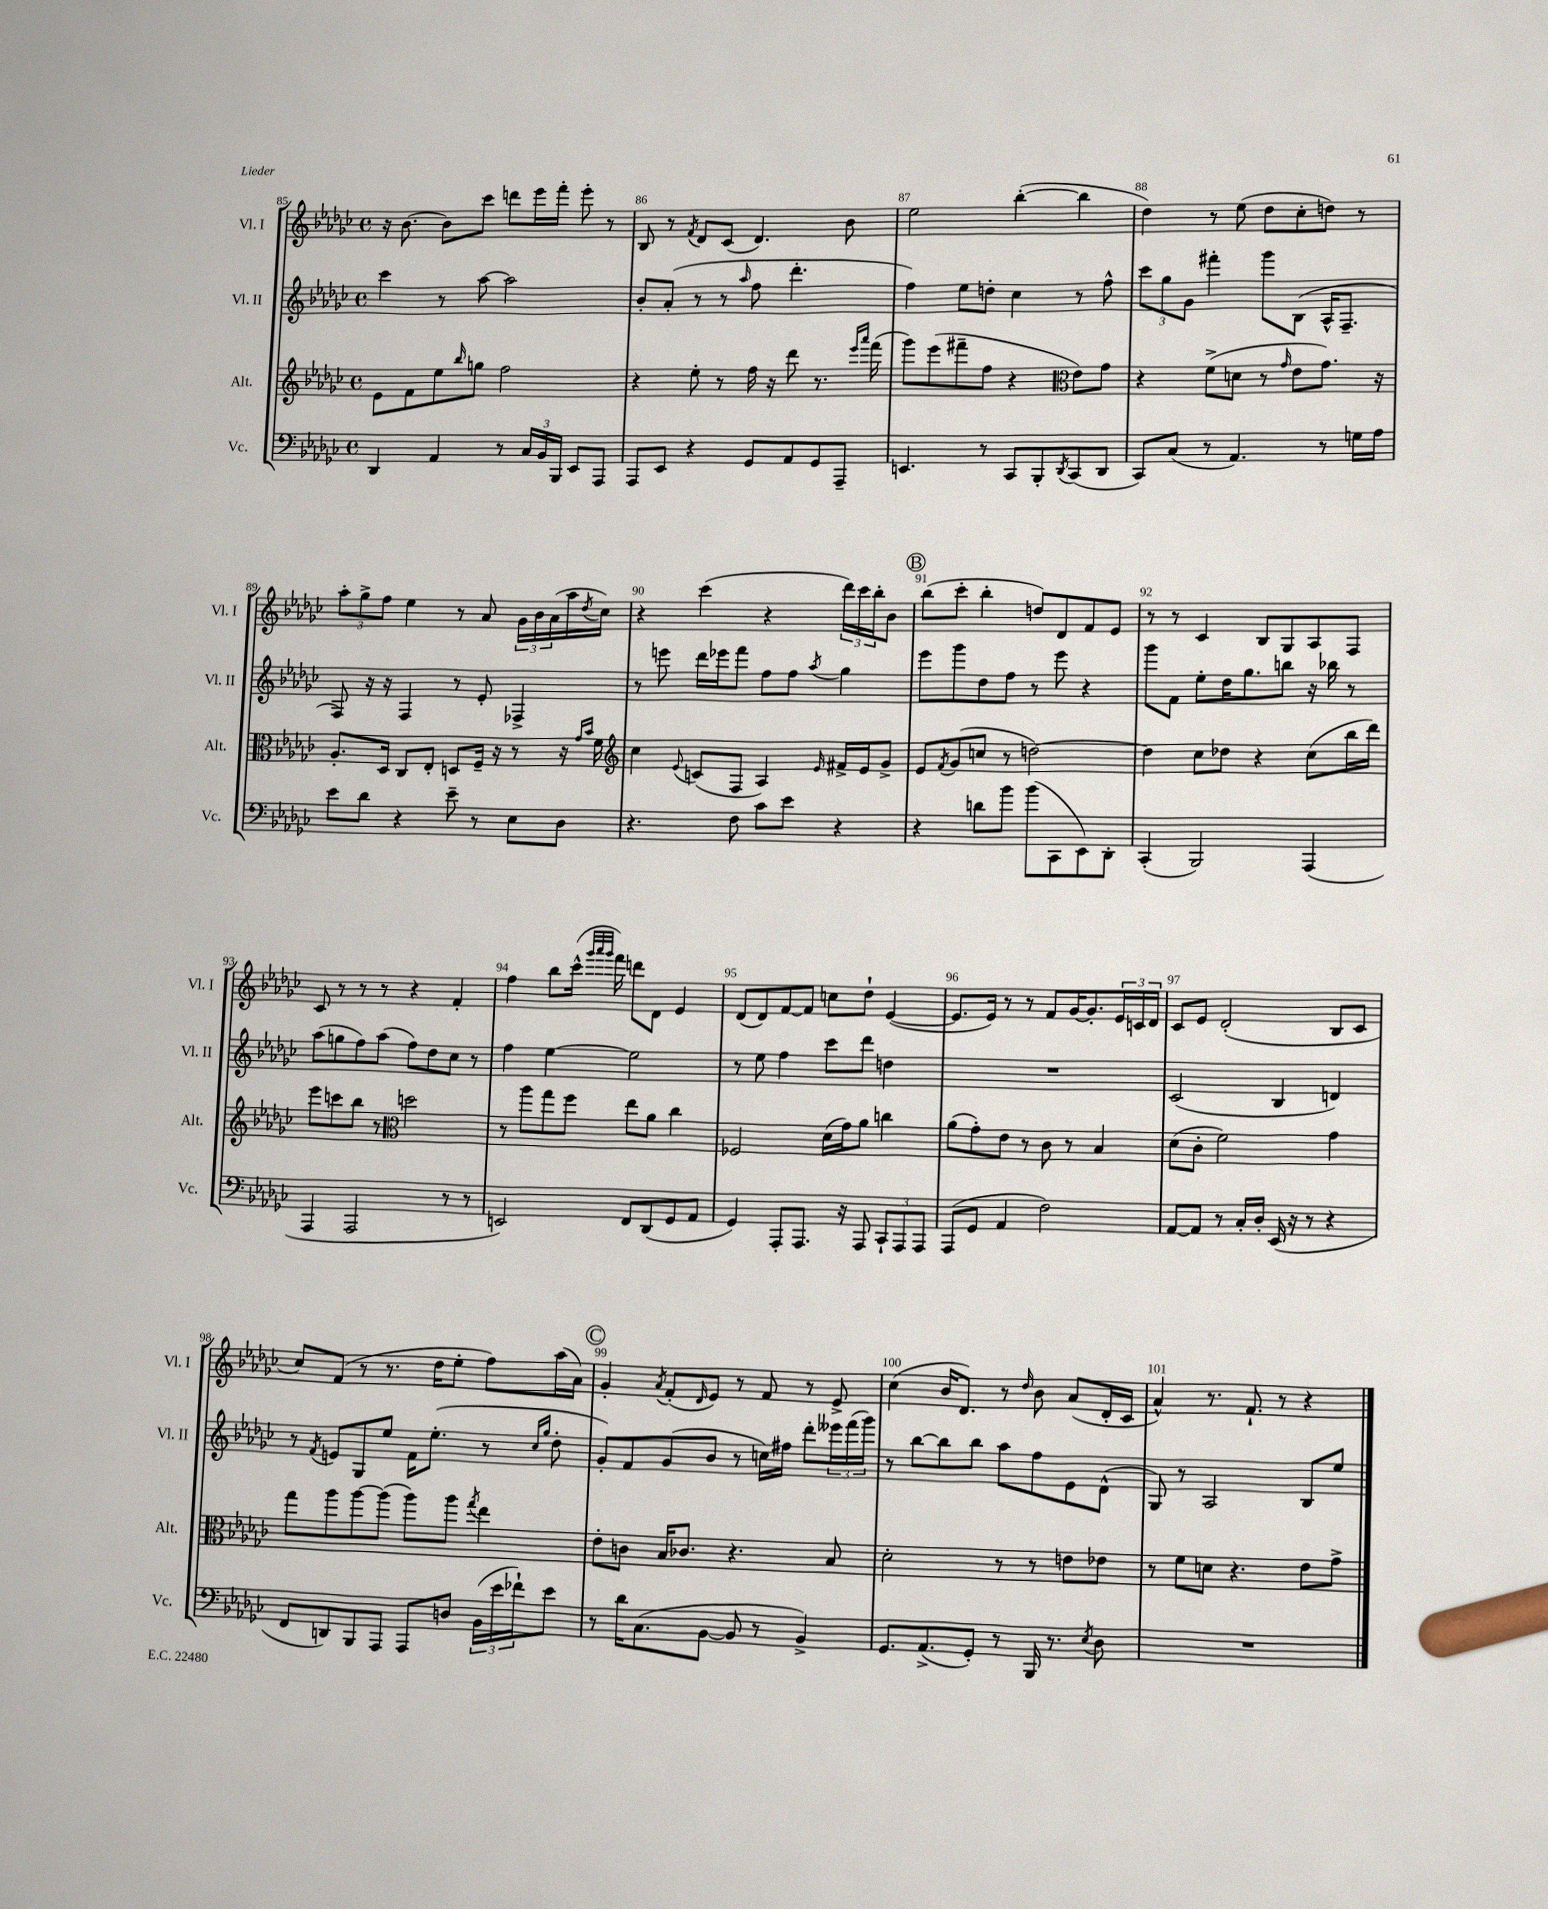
<<
\new StaffGroup <<
\new Staff = "s0" \with { instrumentName = "Vl. I" shortInstrumentName = "Vl. I" } {
    \clef treble \key ges \major \defaultTimeSignature \time 4/4
    r16 bes'8.~ bes'8 ces'''8 d'''8 ees'''16 f'''16-. ees'''8-. r8 |
    bes8 r8 \acciaccatura { f'8 } des'8 ces'8( des'4.) bes'8 |
    ees''2 bes''4~-.( bes''4 |
    des''4) r8 ees''8( des''8 ces''8-. d''8) r8 |
    \tuplet 3/2 { aes''8-. ges''8-> f''8 } ees''4 r8 aes'8 \tuplet 3/2 { ges'16 bes'16 aes'16( } aes''16 \acciaccatura { des''8 } ces''16) |
    r4 ces'''4( r4 \tuplet 3/2 { des'''16) ces'''16 bes''16-. } bes'8 |
    \mark \markup { \circle "B" } bes''8( ces'''8-. bes''4-. d''8) des'8 f'8 ees'8 |
    r8 r8 ces'4 bes8 ges8 aes8 f8 |
    ces'8 r8 r8 r8 r4 f'4-. |
    f''4 bes''8 ces'''16-^( \grace { ges'''32 aes'''32 ges'''32 } f'''16) d'''8 des'8 ees'4 |
    des'8( des'8) f'8~ f'8 c''8 des''8-! ees'4~( |
    ees'8. ees'16) r8 r8 f'8 ges'16~ ges'8.-. \tuplet 3/2 { ees'16 c'16 des'16 } |
    ces'8 ees'8 des'2-.( bes8 ces'8 |
    ces''8) f'8( r8 r8. des''16 ees''8-. f''8) aes''16( aes'16) |
    \mark \markup { \circle "C" } ges'4-. \acciaccatura { aes'8 } f'8-.( \grace { des'16 } ees'8) r8 f'8 r8 ees'8-> |
    ces''4( bes'16 des'8.) r8 \grace { des''16 } bes'8 aes'8( des'16-. ces'16 |
    aes'4-^) r8. f'8.-! r8 r4 \bar "|." |
}
\new Staff = "s1" \with { instrumentName = "Vl. II" shortInstrumentName = "Vl. II" } {
    \clef treble \key ges \major \defaultTimeSignature \time 4/4
    ces'''4 r8 aes''8~ aes''2 |
    bes'8-. aes'8-.( r8 r8 \grace { aes''16 } f''8 des'''4.-. |
    f''4) ees''8 d''8-. ces''4 r8 f''8-^ |
    \tuplet 3/2 { ces'''8 ges''8 ges'8 } fis'''4-. ges'''8 bes8( aes16-^ f8.-- |
    f8) r16 r16 f4 r8 ees'8-. fes4-> |
    r8 e'''8 des'''16 ees'''16 f'''8 f''8 f''8 \acciaccatura { aes''8 } ges''4 |
    \mark \markup { \circle "B" } ees'''8 ges'''8 des''8 f''8 r8 ees'''8 r4 |
    ges'''8 f'8 ees''8-. des''16 ges''8. b''8 r16 bes''16 r8 |
    aes''8( g''8 f''8) aes''8( f''8) des''8 ces''8 r8 |
    f''4 ees''4~ ees''2 |
    r8 ees''8 f''4 ces'''8 des'''8 d''4 |
    R1 |
    ces'2( bes4 d'4) |
    r8 \acciaccatura { f'8 } e'8 ges8 ees''8 f'16 ees''8.-.( r8 \grace { ces''16 ges''16 } des''8-. |
    \mark \markup { \circle "C" } ges'8-.) f'8 ges'8( bes'8 r8 c''16) fis''16 des'''8-. \tuplet 3/2 { eeses'''16 f'''16( ges'''16) } |
    r8 bes''8~ bes''8 bes''8 aes''8 f''8 ees'8 des'8-^( |
    ges8) r8 aes2 bes8 ees''8 \bar "|." |
}
\new Staff = "s2" \with { instrumentName = "Alt." shortInstrumentName = "Alt." } {
    \clef treble \key ges \major \defaultTimeSignature \time 4/4
    ees'8 f'8 ees''8 \grace { bes''16 } g''8 f''2 |
    r4 ees''8-. r8 f''16 r16 des'''8 r8. \grace { ees'''16 aes'''16 } f'''16( |
    ges'''8) ees'''8( fis'''8-- f''8 r4 \clef alto ees'8) ges'8 |
    r4 f'8->( d'8 r8 \grace { ges'16 } ees'8 ges'8.) r16 |
    aes8.-. des16 ces8 ees8-. d8 f16-- r16 r8 r16 \grace { ges'16 bes'16 } f'16 |
    \clef treble ces''4 \appoggiatura { ees'8 } c'8( f8 aes4) \grace { ees'16 } fis'16-> ees'16 ges'8-> |
    \mark \markup { \circle "B" } ees'8 \acciaccatura { f'8 } ges'8( c''8 r8 d''2~) |
    d''4 ces''8 des''8 r4 ces''8( bes''16 des'''16) |
    ees'''8 c'''8 bes''8 r8 \clef alto d''2 |
    r8 aes''8 ges''8 f''8 ees''8 aes'8 ces''4 |
    fes2 des'16( ges'16) aes'8 c''4 |
    aes'8( ges'8-.) ees'8 r8 ces'8 r8 bes4 |
    des'8( ces'8-. f'2) ges'4 |
    ges''8 aes''8 aes''8~ aes''8( aes''8) aes''8 \acciaccatura { ges''8 } ees''4 |
    \mark \markup { \circle "C" } ees'8-. c'8 bes16 ces'8. r4. bes8 |
    des'2-. r8 r8 e'8 ees'8 |
    r8 f'8 d'8 r4. ees'8 ges'8-> \bar "|." |
}
\new Staff = "s3" \with { instrumentName = "Vc." shortInstrumentName = "Vc." } {
    \clef bass \key ges \major \defaultTimeSignature \time 4/4
    des,4 aes,4 r8 \tuplet 3/2 { ces16 bes,16 bes,,16 } ees,8 aes,,8 |
    aes,,8 ees,8 r4 ges,8 aes,8 ges,8 aes,,8-- |
    e,4. r8 ces,8 bes,,8-. \acciaccatura { des,8 } ces,8( des,8 |
    ces,8) ces8( r8 aes,4.) r8 g16 aes16 |
    ees'8 des'8 r4 ees'8-- r8 ees8 des8 |
    r4. f8 ces'8 ees'8 r4 |
    \mark \markup { \circle "B" } r4 d'8 bes'8 bes'8( ces,8 ees,8) des,8-. |
    ces,4-.( bes,,2) aes,,4( |
    aes,,4 aes,,2 r8 r8 |
    e,2) f,8 des,8( ges,8 aes,8 |
    ges,4) aes,,8-. aes,,8. r16 aes,,8 \tuplet 3/2 { ces,8-! aes,,8 aes,,8 } |
    aes,,8( ges,8 aes,4 f2) |
    aes,8~ aes,8 r8 ces16-. des16-. ees,16( r16 r8 r4 |
    f,8 d,8) bes,,8 aes,,8 aes,,8 d8 \tuplet 3/2 { bes,16( ees'16 fes'16-!) } ees'8 |
    \mark \markup { \circle "C" } r8 des'16 ces8.( bes,8~ bes,8 r8 bes,4->) |
    ges,8. aes,8.->( ges,8-.) r8 bes,,16 r8. \acciaccatura { ees8 } des8 |
    R1 \bar "|." |
}
>>
>>
\layout { \context { \Score currentBarNumber = #85 \override BarNumber.break-visibility = ##(#f #t #t) barNumberVisibility = #all-bar-numbers-visible } }
